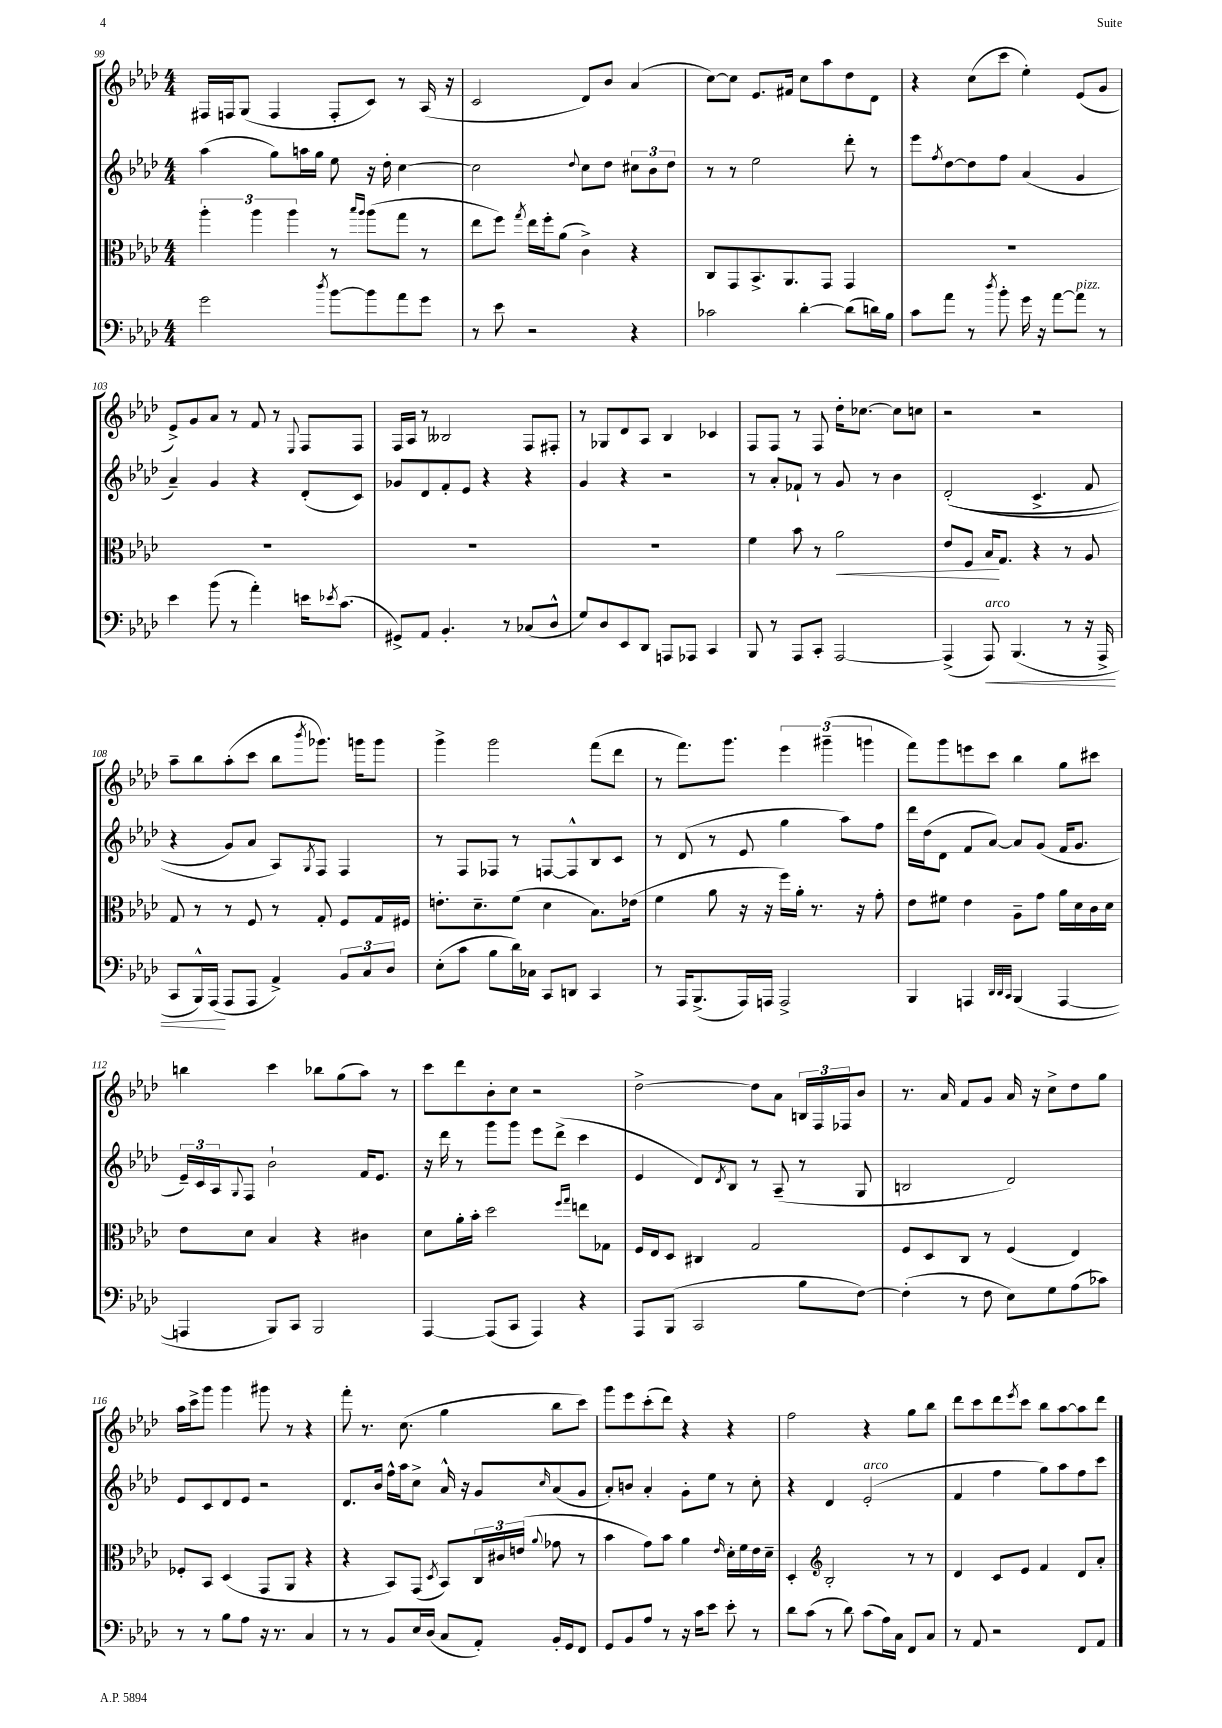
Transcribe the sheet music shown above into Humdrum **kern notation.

**kern	**dynam	**kern	**dynam	**kern	**kern
*part4	*part4	*part3	*part3	*part2	*part1
*staff4	*staff4	*staff3	*staff3	*staff2	*staff1
*clefF4	*	*clefC3	*	*clefG2	*clefG2
*k[b-e-a-d-]	*	*k[b-e-a-d-]	*	*k[b-e-a-d-]	*k[b-e-a-d-]
*M4/4	*	*M4/4	*	*M4/4	*M4/4
=99	=99	=99	=99	=99	=99
2g\	.	6aa-'\	.	(4aa-\	16F#X/LL
.	.	.	.	.	16Fn/J
.	.	.	.	.	(8G/J
.	.	6aa-\	.	.	.
.	.	.	.	8gg\L)	4F/
.	.	6aa-\	.	.	.
.	.	.	.	16aan\L	.
.	.	.	.	16gg\JJ	.
8qdd-/	.	.	.	.	.
[8b-\L	.	8r	.	8ee-\	8F'/L
.	.	16qqbb-/LL	.	.	.
.	.	16qqaa-/JJ	.	.	.
8b-\]	.	(8aa-\L	.	16r	8c/J)
.	.	.	.	16dd-'\	.
8a-\	.	8gg\J	.	[4cc\	8r
8g\J	.	8r	.	.	(16A-/
.	.	.	.	.	16r
=100	=100	=100	=100	=100	=100
8r	.	8ee-\L	.	2cc\]	2c/
8e-\	.	8ff\J)	.	.	.
.	.	8qgg/	.	.	.
2r	.	16ee-\LL	.	.	.
.	.	16ff'\J	.	.	.
.	.	(8a-\J	.	.	.
.	.	.	.	8qqdd-/	.
.	.	4c^\)	.	8cc\L	8d-/L)
.	.	.	.	8dd-\J	8b-/J
4r	.	4r	.	12cc#X\L	(4a-/
.	.	.	.	12b-\	.
.	.	.	.	12dd-\J	.
=101	=101	=101	=101	=101	=101
2c-X\	.	8C/L	.	8r	[8cc\L)
.	.	8GG/	.	8r	8cc\J]
.	.	8.BB-^/	.	2ee-\	8.e-/L
.	.	8.AA-/	.	.	16f#X/Jk
[4d-'\	.	.	.	.	8cc\L
.	.	8GG/J	.	.	8aa-\
(8d-\L]	.	4GG/	.	8ddd-'\	8dd-\
16dn\L)	.	.	.	8r	8d-\J
16B-\JJ	.	.	.	.	.
=102	=102	=102	=102	=102	=102
8c\L	.	1r	.	8eee-\L	4r
.	.	.	.	8qff/	.
8a-\J	.	.	.	[8dd-\	.
8r	.	.	.	8dd-\]	(8cc\L
8qdd-/	.	.	.	.	.
8b-'\	.	.	.	8ff\J	8ccc\J
16g\	.	.	.	(4a-/	4ee-'\)
16r	.	.	.	.	.
[8a-\L	.	.	.	.	.
!LO:TX:a:i:t=pizz.	!	!	!	!	!
8a-\J]	.	.	.	4g/	(8e-/L
8r	.	.	.	.	8g/J
!!LO:LB:g=z
=103	=103	=103	=103	=103	=103
4e-\	.	1r	.	4a-~/)	8e-^/L)
.	.	.	.	.	8g/
(8b-\	.	.	.	4g/	8a-/J
8r	.	.	.	.	8r
4a-'\)	.	.	.	4r	8f/
.	.	.	.	.	8r
.	.	.	.	.	8qqE-/
16en\KL	.	.	.	(8d-'/L	8F/L
8qe-X/	.	.	.	.	.
(8.c\J	.	.	.	.	.
.	.	.	.	8c/J)	8F/J
=104	=104	=104	=104	=104	=104
8GG#X^/L)	.	1r	.	8g-X/L	16F/LL
.	.	.	.	.	16A-/JJ
8AA-/J	.	.	.	8d-/	8r
4.BB-'/	.	.	.	8f'/	2B--X/
.	.	.	.	8e-/J	.
.	.	.	.	4r	.
8r	.	.	.	.	.
(8C-X/L	.	.	.	4r	8F/L
8D-^^/J	.	.	.	.	8F#X'/J
=105	=105	=105	=105	=105	=105
8G/L)	.	1r	.	4g/	8r
8D-/	.	.	.	.	8G-X/L
8EE-/	.	.	.	4r	8d-/
8DD-/J	.	.	.	.	8A-/J
8AAAn/L	.	.	.	2r	4B-/
8AAA-X/J	.	.	.	.	.
4CC/	.	.	.	.	4c-X/
=106	=106	=106	=106	=106	=106
8BBB-/	.	4f\	.	8r	8F/L
8r	.	.	.	8a-'/L	8F/J
8AAA-/L	.	8b-\	.	8f-X`/J	8r
8CC'/J	.	8r	.	8r	8F/
!	!	!	!LO:HP:b	!	!
[2AAA-/	.	2a-\	<	8g/	16dd-'\KL
.	.	.	.	.	[8.cc-X\J
.	.	.	.	8r	.
.	.	.	.	4b-\	8cc-\L]
.	.	.	.	.	8ccn\J
=107	=107	=107	=107	=107	=107
(4AAA-^/]	.	8e-/L	.	((2d-'/	2r
.	.	8F/J	.	.	.
!LO:TX:a:i:t=arco	!	!	!	!	!
!	!LO:HP:b	!	!	!	!
8AAA-/)	<	16B-/KL	.	.	.
.	.	8.G/J	[	.	.
(4.BBB-/	.	.	.	.	.
.	.	4r	.	4.c^/	2r
8r	.	8r	.	.	.
16r	.	8A-/	.	8f/	.
16AAA-^/	.	.	.	.	.
!!LO:LB:g=z
=108	=108	=108	=108	=108	=108
8CC/L	.	8G/	.	4r	8aa-~\L
16BBB-^^/L)	.	8r	.	.	8bb-\
(16AAA-/JJ	.	.	.	.	.
8AAA-/L	[	8r	.	8g/L)	(8aa-'\
8AAA-/J	.	8F/	.	8a-/J	8ccc\J
4AA-^/)	.	8r	.	8A-/L)	8bb-\L
.	.	.	.	8qG/	8qbbb-/
.	.	8G'/	.	8F/J	8.ggg-X\J)
12BB-/L	.	8F/L	.	4F/	.
.	.	.	.	.	16gggn\KL
12C/	.	.	.	.	.
.	.	16G/L	.	.	8ggg\J
12D-/J	.	.	.	.	.
.	.	16F#X/JJ	.	.	.
=109	=109	=109	=109	=109	=109
(8E-'\L	.	8.en'\L	.	8r	4ggg^\
8c\J	.	.	.	8F/L	.
.	.	8.d-~\	.	.	.
8B-\L	.	.	.	8F-X/J	2ggg\
16d-\L)	.	(8f\J	.	8r	.
16C-X\JJ	.	.	.	.	.
8CC/L	.	4d-\	.	[8Fn/L	.
8DDn/J	.	.	.	8F^^/]	.
4CC/	.	8.B-\L)	.	8B-/	(8fff\L
.	.	.	.	8c/J	8ddd-\J
.	.	(16e-X\Jk	.	.	.
=110	=110	=110	=110	=110	=110
8r	.	4f\	.	8r	8r
16AAA-/KL	.	.	.	(8d-/	8.fff\L)
(8.BBB-^/	.	.	.	.	.
.	.	8a-\	.	8r	.
.	.	.	.	.	8.ggg\J
16AAA-/L)	.	16r	.	8e-/	.
16AAAn/JJ	.	16r	.	.	.
2AAA^/	.	16ff\LL)	.	4gg\	6eee-\
.	.	16a-'\JJ	.	.	.
.	.	8.r	.	.	.
.	.	.	.	.	(6ggg#X~\
.	.	.	.	8aa-\L)	.
.	.	16r	.	.	.
.	.	.	.	.	6gggn\
.	.	8g'\	.	8ff\J	.
=111	=111	=111	=111	=111	=111
4BBB-/	.	8e-\L	.	16ddd-\LL	8fff\L)
.	.	.	.	(16dd-\J	.
.	.	8f#X\J	.	8d-\J	8ggg\
4AAAn/	.	4e-\	.	8f/L	8eeen\
.	.	.	.	[8a-/J)	8ccc\J
32qqDD-/LLL	.	.	.	.	.
32qqDD-/	.	.	.	.	.
32qqCC/JJJ	.	.	.	.	.
(4BBB-/	.	8A-~\L	.	8a-/L]	4bb-\
.	.	8g\J	.	(8g/J	.
[4AAA/	.	16a-\LL	.	16f/KL	8gg\L
.	.	16d-\	.	8.g/J	.
.	.	16c\	.	.	8ccc#X\J
.	.	16d-\JJ	.	.	.
!!LO:LB:g=z
=112	=112	=112	=112	=112	=112
4AAAn/]	.	8e-\L	.	24e-~/LL)	4bbn\
.	.	.	.	24c/	.
.	.	.	.	24A-/J	.
.	.	.	.	8qqG/	.
.	.	8d-\J	.	8F/J	.
8BBB-/L)	.	4B-/	.	2b-`\	4ccc\
8CC/J	.	.	.	.	.
2BBB-/	.	4r	.	.	8bb-X\L
.	.	.	.	.	(8gg\
.	.	4c#X\	.	16f/KL	8aa-\J)
.	.	.	.	8.e-/J	.
.	.	.	.	.	8r
=113	=113	=113	=113	=113	=113
[4AAA-/	.	8d-\L	.	16r	8ccc\L
.	.	.	.	16ddd-\	.
.	.	16a-'\L	.	8r	8ddd-\
.	.	16b-'\JJ	.	.	.
(8AAA-/L]	.	2dd-\	.	8ggg\L	8b-'\
8CC/J	.	.	.	8ggg\J	8cc\J
4AAA-/)	.	.	.	8eee-\L	2r
.	.	.	.	(8ddd-^\J	.
.	.	16qqff/LL	.	.	.
.	.	16qqgg/JJ	.	.	.
4r	.	8een\L	.	4ccc\	.
.	.	8G-X\J	.	.	.
=114	=114	=114	=114	=114	=114
8AAA-/L	.	16F/LL	.	4e-/	[2dd-^\
.	.	16E-/J	.	.	.
(8BBB-/J	.	8D-/J	.	.	.
2CC/	.	4C#X/	.	8d-/L)	.
.	.	.	.	8qd-/	.
.	.	.	.	8B-/J	.
.	.	2G/	.	8r	8dd-\L]
.	.	.	.	(8A-~/	8a-\J
8B-\L	.	.	.	8r	24Bn/LL
.	.	.	.	.	24F/
.	.	.	.	.	24F-X/J
[8F\J)	.	.	.	8G/	8b-/J
=115	=115	=115	=115	=115	=115
(4F'\]	.	8F/L	.	2Bn/	8.r
.	.	8D-/	.	.	.
.	.	.	.	.	16a-/
8r	.	8C/J	.	.	8f/L
8F\	.	8r	.	.	8g/J
8E-\L)	.	(4F/	.	2d-/)	16a-/
.	.	.	.	.	16r
8G\	.	.	.	.	8cc^\L
(8A-\	.	4E-/)	.	.	8dd-\
8c-X\J)	.	.	.	.	8gg\J
!!LO:LB:g=z
=116	=116	=116	=116	=116	=116
8r	.	8F-X'/L	.	8e-/L	16aa-\LL
.	.	.	.	.	16ccc^\J
8r	.	8BB-/J	.	8c/	8ggg\J
8B-\L	.	(4D-/	.	8d-/	4ggg\
8A-\J	.	.	.	8e-/J	.
16r	.	8GG/L	.	2r	8ggg#X\
8.r	.	.	.	.	.
.	.	8AA-/J	.	.	8r
4C/	.	4r	.	.	4r
=117	=117	=117	=117	=117	=117
8r	.	4r	.	8.d-/L	8fff'\
8r	.	.	.	.	8.r
.	.	.	.	16b-/Jk	.
8BB-/L	.	8BB-/L)	.	16ff^^\LL	.
.	.	.	.	16aa-\J	(8.cc\
16E-/L	.	(8GG/J	.	8cc^\J	.
(16D-/JJ	.	.	.	.	.
.	.	8qD-/	.	.	.
8C/L	.	8BB-/L)	.	16a-^^/	4gg\
.	.	.	.	16r	.
8AA-'/J)	.	24C/L	.	8g/L	.
.	.	24c#X/	.	.	.
.	.	(24en/JJ	.	.	.
.	.	8qqa-/	.	16qqcc/	.
16BB-'/LL	.	8g-X\	.	(8a-/	8bb-\L
16GG/J	.	.	.	.	.
8FF/J	.	8r	.	8g/J	8ccc\J)
=118	=118	=118	=118	=118	=118
8GG/L	.	4b-\	.	8a-'/L)	8ggg\L
8BB-/	.	.	.	8bn/J	8eee-\
8A-/J	.	8g\L)	.	4a-'/	(8ccc'\
8r	.	8b-\J	.	.	8ddd-\J)
16r	.	4a-\	.	8g'\L	4r
16c\KL	.	.	.	.	.
8e-\J	.	.	.	8ee-\J	.
.	.	16qqe-/	.	.	.
8e-'\	.	16d-'\LL	.	8r	4r
.	.	16f\	.	.	.
8r	.	16e-\	.	8cc'\	.
.	.	16d-~\JJ	.	.	.
=119	=119	=119	=119	=119	=119
8d-\L	.	4D-'/	.	4r	2ff\
(8c\J	.	.	.	.	.
*	*	*clefG2	*	*	*
8r	.	2B-'/	.	4d-/	.
8d-\)	.	.	.	.	.
!	!	!	!	!LO:TX:a:i:t=arco	!
(8c\L	.	.	.	(2e-'/	4r
16A-\L)	.	.	.	.	.
16C\JJ	.	.	.	.	.
8FF/L	.	8r	.	.	8gg\L
8C/J	.	8r	.	.	8bb-\J
=120	=120	=120	=120	=120	=120
8r	.	4d-/	.	4f/	8ddd-\L
8AA-/	.	.	.	.	8ccc\
2r	.	8c/L	.	4ff\	8ddd-\
.	.	.	.	.	8qeee-/
.	.	8e-/J	.	.	8ccc\J
.	.	4f/	.	8gg\L)	8bb-\L
.	.	.	.	8aa-\	[8aa-\
8FF/L	.	8d-/L	.	8ff\	8aa-\]
8AA-/J	.	8a-'/J	.	8ccc\J	8ddd-\J
==	==	==	==	==	==
*-	*-	*-	*-	*-	*-
